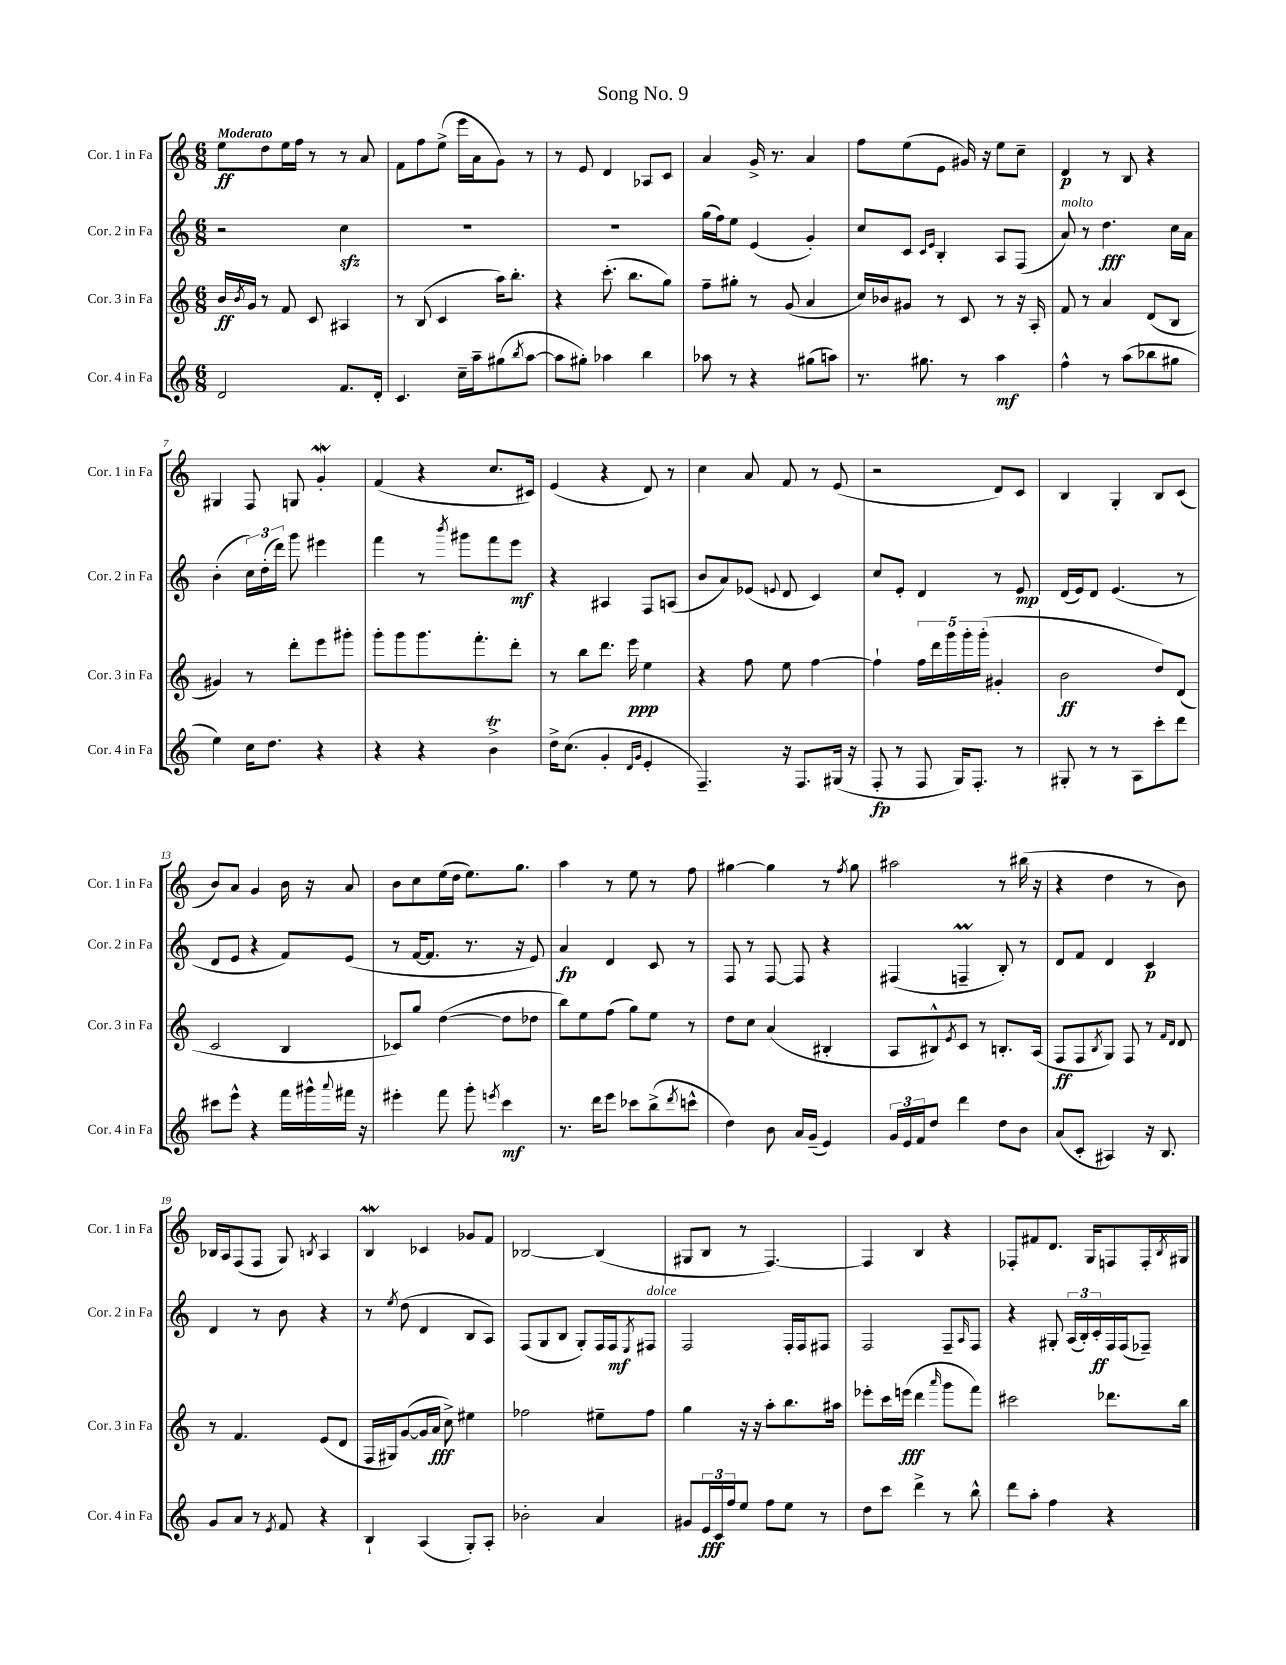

**kern	**kern	**kern	**kern
*staff4	*staff3	*staff2	*staff1
*clefG2	*clefG2	*clefG2	*clefG2
*k[]	*k[]	*k[]	*k[]
*M6/8	*M6/8	*M6/8	*M6/8
2d/	16b/LL	2r	8ee\L
.	8qb/	.	.
.	16g/JJ	.	.
.	8r	.	8dd\
.	8f/	.	16ee\L
.	.	.	16ff\JJ
.	8c/	.	8r
8.f/L	4A#/	4cc\	8r
.	.	.	8a/
16d'/Jk	.	.	.
=	=	=	=
4.c/	8r	2.r	8f\L
.	(8B/	.	8ff\
.	4c/	.	(8ee^\J
16cc~\LL	.	.	16eee\LL
16aa~\J	.	.	16a\J
(8gg#\	16aa\LK)	.	8g\J)
.	8.bb'\J	.	.
8qbb/	.	.	.
[8aa\J	.	.	8r
=	=	=	=
8aa\]L	4r	2.r	8r
8gg#'\J)	.	.	8e/
4aa-\	(8.ccc'\	.	4d/
.	8.bb\L	.	.
4bb\	.	.	8A-/L
.	8gg\J)	.	8c/J
=	=	=	=
8aa-\	8ff~\L	(16gg\LL	4a/
.	.	16ff\J)	.
8r	8gg#'\J	8ee\J	.
4r	8r	(4e/	16g^/
.	.	.	8.r
.	(8g/	.	.
(8gg#\L	4a/	4g'/)	4a/
8aa\J)	.	.	.
=	=	=	=
8.r	16cc/LL)	8cc/L	8ff\L
.	16b-/J	.	.
.	8g#/J	8c/J	(8ee\
8.gg#\	.	.	.
.	.	16qqc/LL	.
.	.	16qqe/JJ	.
.	8r	4B'/	8e\J
8r	8c/	.	16g#/)
.	.	.	16r
4aa\	8r	8A/L	8ee\L
.	16r	(8F/J	8cc~\J
.	16A'/	.	.
=	=	=	=
4ff^^\	8f/	8a/)	4d/
.	8r	8r	.
8r	4a/	4.dd\	8r
(8aa\L	.	.	8B/
8bb-\	(8d/L	.	4r
8gg#\J	8B/J	16cc\LL	.
.	.	16a\JJ	.
=	=	=	=
4ee\)	4g#/)	(4b'\	4G#/
16cc\LK	8r	24cc\LL)	8F/
.	.	(24dd'\	.
8.dd\J	.	.	.
.	.	24ddd\JJ)	.
.	8ddd'\L	8ggg\	8G/
4r	8eee\	4eee#\	4g'/
.	8ggg#'\J	.	.
=	=	=	=
4r	8ggg'\L	4fff\	(4f/
.	8ggg\	.	.
4r	8.ggg\	8r	4r
.	.	8qbbb/	.
.	.	8ggg#\L	.
.	8.fff'\	.	.
4b^\	.	8fff\	8.cc/L
.	8ddd'\J	8eee\J	.
.	.	.	16c#/Jk)
=	=	=	=
16dd^\LK	8r	4r	(4e/
(8.cc\J	.	.	.
.	8bb\L	.	.
4g'/	8.ddd\J	4A#/	4r
.	16eee\	.	.
16qqd/LL	.	.	.
16qqg/JJ	.	.	.
4e'/	4ee\	8F/L	8d/)
.	.	(8A/J	8r
=	=	=	=
4.F~/)	4r	8b/L	4cc\
.	.	8a/)	.
.	8ff\	(8e-/J	8a/
.	.	8qqe/	.
16r	8ee\	8d/	8f/
8.F/L	.	.	.
.	[4ff\	4c/)	8r
(16G#/Jk	.	.	(8e/
16r	.	.	.
=	=	=	=
8F'/	4ff`\]	8cc/L	2r
8r	.	8e'/J	.
8F/	20ff\LL	4d/	.
.	20ddd\	.	.
.	20ggg\	.	.
16G/LK)	.	.	.
.	20ggg'\	.	.
8.F'/J	.	.	.
.	(20ggg'\JJ	.	.
.	4g#'/	8r	8d/L)
8r	.	8e/	8c/J
=	=	=	=
8G#'/	2b\	(16d/LL	4B/
.	.	16e/J)	.
8r	.	8d/J	.
8r	.	(4.e/	4G'/
8A\L	.	.	.
8ccc'\	8dd/L)	.	8B/L
8ddd\J	(8d/J	8r	(8c/J
=	=	=	=
8ccc#\L	2c/	8d/L	8b/L)
8eee^^\J	.	8e/J	8a/J
4r	.	4r	4g/
16fff\LL	4B/	8f/L)	16b\
16ggg#^^\	.	.	16r
8qqaaa/	.	.	.
16fff#\JJ	.	(8e/J	8a/
16r	.	.	.
=	=	=	=
4eee#'\	8c-/L)	8r	8b\L
.	8gg/J	[16f/LK	8cc\
.	.	8.f/]J	.
8fff\	([4dd\	.	(16ee\L
.	.	.	16dd\JJ
8ggg'\	.	8.r	8.ee\L)
8qeee/	.	.	.
4ccc\	8dd\]L	.	.
.	.	16r	8.gg\J
.	8dd-\J	8e/)	.
=	=	=	=
8.r	8bb\L)	4a/	4aa\
.	8ee\	.	.
16ddd\LK	.	.	.
8eee\J	(8ff\J	4d/	8r
8ccc-\L	8gg\L)	.	8ee\
(8bb^\	8ee\J	8c/	8r
8qddd/	.	.	.
8ccc^^\J	8r	8r	8ff\
=	=	=	=
4dd\)	8dd\L	8F/	[4gg#\
.	8cc\J	8r	.
8b\	(4a/	[8F/	4gg#\]
16a/LL	.	8F/]	.
(16g~/JJ	.	.	.
4e/)	4B#'/	4r	8r
.	.	.	8qff/
.	.	.	8gg#\
=	=	=	=
24g/LL	8A/L	(4F#/	2aa#\
24e/	.	.	.
24f/J	.	.	.
8dd/J	8B#^^/)	.	.
.	8qe/	.	.
4ddd\	8c/J	4F~/	.
.	8r	.	.
8dd\L	8.B'/L	8B'/)	8r
8b\J	.	8r	(16bb#\
.	(16A/Jk	.	16r
=	=	=	=
(8a/L	8F/L	8d/L	4r
8c'/J	8F/	8f/J	.
.	8qB/	.	.
4A#/)	8G/J)	4d/	4dd\
.	8F/	.	.
16r	8r	4c/	8r
8.B/	.	.	.
.	16qqf/LL	.	.
.	16qqd/JJ	.	.
.	8d/	.	8b\)
=	=	=	=
8g/L	8r	4d/	16B-/LL
.	.	.	16A/J
8a/J	4.f/	.	(8F/
8r	.	8r	8F/J
8qe/	.	.	.
8f/	.	8b\	8G/)
.	.	.	8qB/
4r	(8e/L	4r	4A/
.	8d/J	.	.
=	=	=	=
4B`/	16F/LL	8r	4B/
.	16G#/J)	.	.
.	.	8qee/	.
.	([8g/	(8dd\	.
(4A/	16g/]L	4d/	4c-/
.	16a/JJ	.	.
.	8cc^\)	.	.
8G'/L)	4ee#\	8B/L	8g-/L
8A'/J	.	8A/J)	8f/J
=	=	=	=
2b-'\	2ff-\	(8F/L	[2B-/
.	.	8G/	.
.	.	8B/J	.
.	.	8G'/L)	.
4a/	8ee#~\L	16F/L	(4B-/]
.	.	16F/J	.
.	.	8qE/	.
.	8ff-\J	8F#/J	.
=	=	=	=
8g#/L	4gg\	2F/	8G#/L
24e/L	.	.	8B/J
24c/	.	.	.
24ff/J	.	.	.
8ee/J	16r	.	8r
.	16r	.	.
8ff\L	8aa'\L	.	[4.F/)
8ee\J	8.bb\	16F'/LL	.
.	.	16F/J	.
8r	.	8F#/J	.
.	16aa#\Jk	.	.
=	=	=	=
8dd\L	8eee-'\L	2F/	4F/]
8ccc\J	16ccc\L	.	.
.	(16eee\JJ	.	.
4ddd^\	4ddd\	.	4B/
.	16qqaaa/	.	.
8r	8ggg\L	8F~/L	4r
.	.	16qqA/	.
8bb^^\	8fff\J)	8F/J	.
=	=	=	=
8ddd\L	2ccc#\	4r	8F-'/L
8aa'\J	.	.	8f#/
4ff\	.	8G#'/	8.d/J
.	.	(24A/LL	.
.	.	24B'/)	.
.	.	.	16G/LK
.	.	24c'/	.
4r	8.ddd-\L	16F/	8F/
.	.	(16F/J	.
.	.	8F-~/J)	16F'/L
.	.	.	8qB/
.	16bb\Jk	.	16G#/JJ
==	==	==	==
*-	*-	*-	*-
